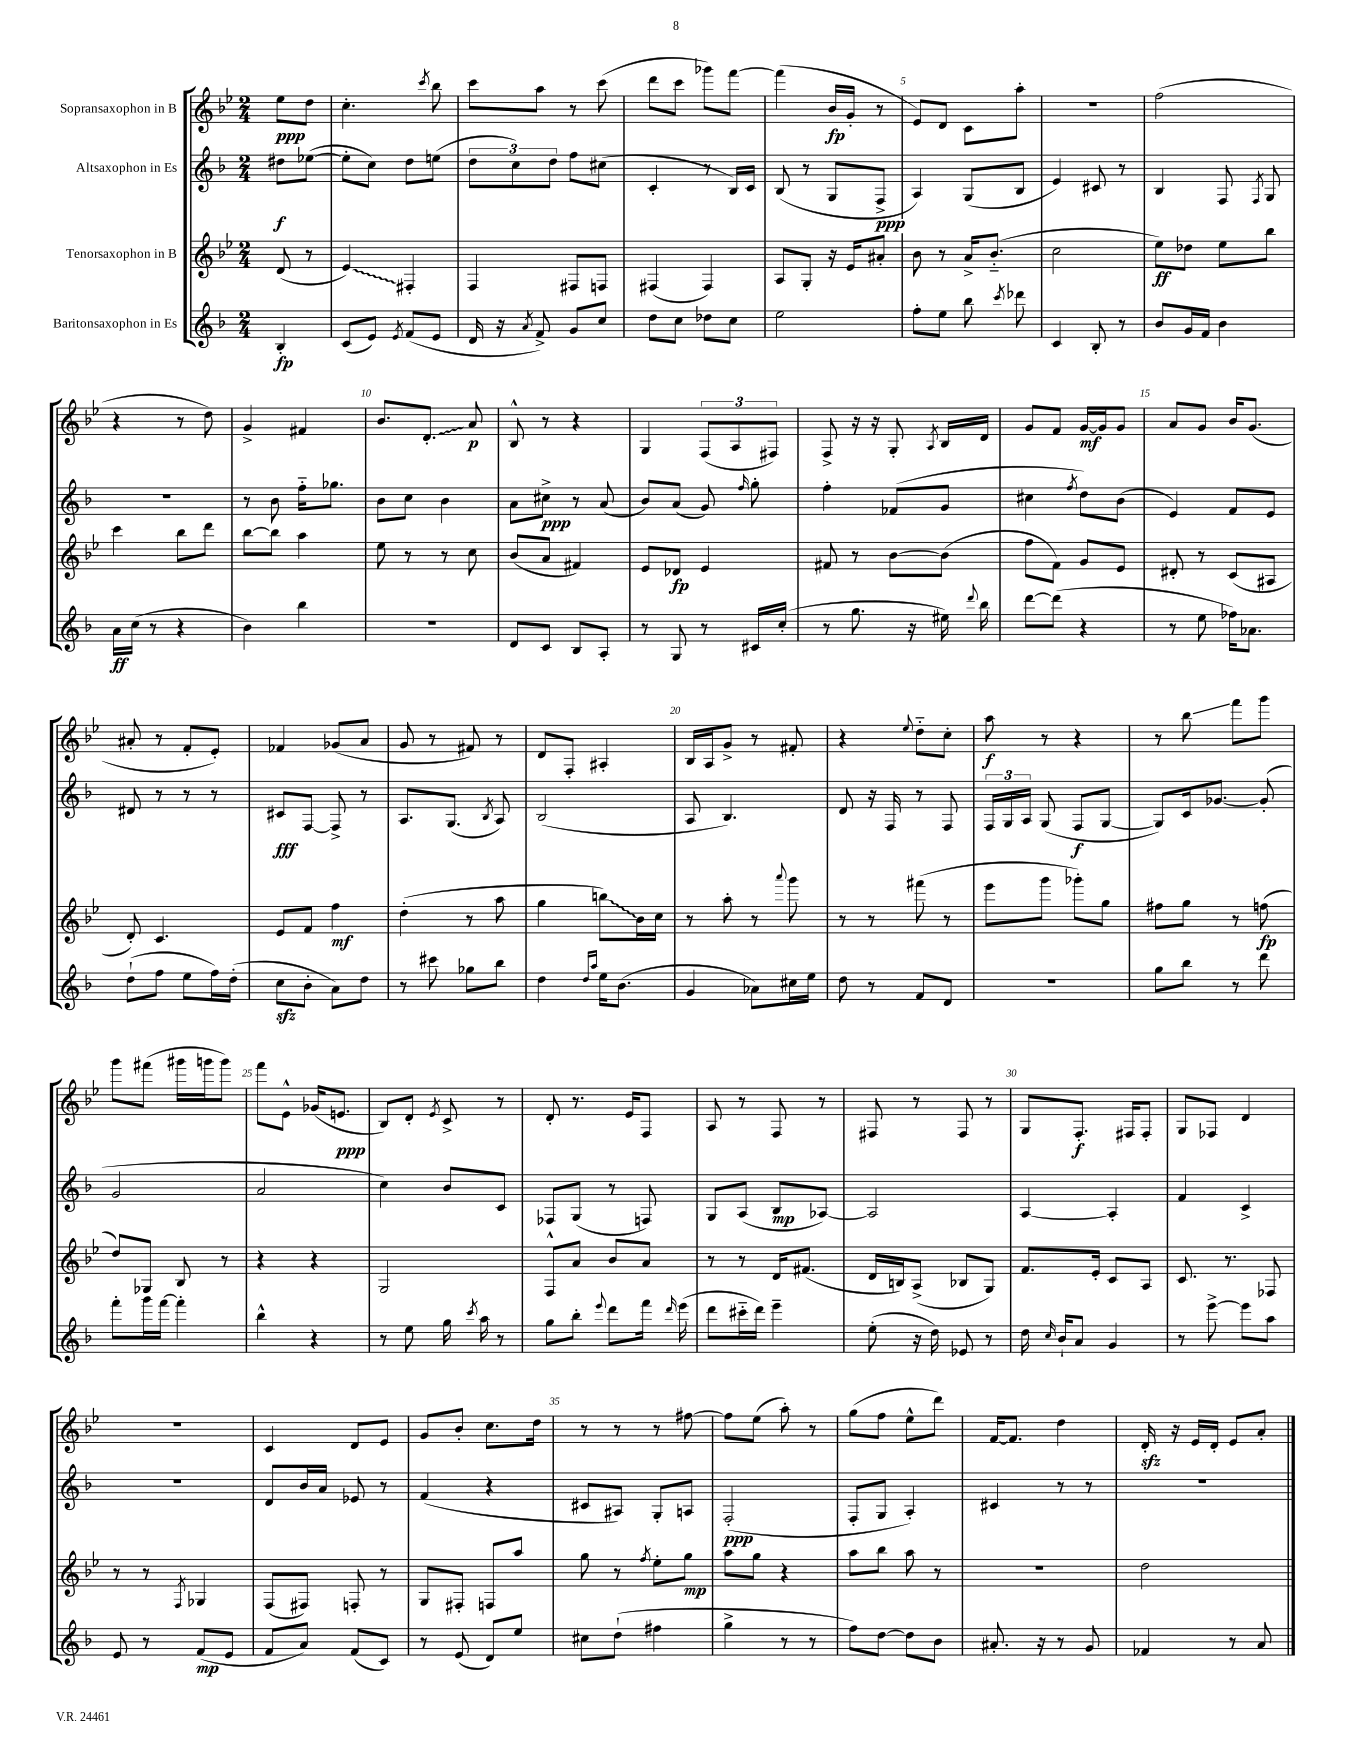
<<
\new StaffGroup <<
\new Staff = "s0" \with { instrumentName = "Sopransaxophon in B" } {
    \clef treble \key bes \major \numericTimeSignature \time 2/4 \partial 4
    \autoBeamOff ees''8[\ppp d''8] |
    c''4.-. \acciaccatura { c'''8 } bes''8 |
    c'''8[ a''8] r8 c'''8( |
    d'''8[ c'''8] ges'''8[) f'''8]~ |
    f'''4( bes'16[\fp g'16]-. r8 |
    ees'8[) d'8] c'8[ a''8]-. |
    r2 |
    f''2( |
    r4 r8 d''8) |
    g'4-> fis'4 |
    bes'8.[ \once \override Glissando.style = #'zigzag d'8.]-.\glissando a'8\p |
    bes8-^ r8 r4 |
    g4 \tuplet 3/2 { f8[( a8 fis8]) } |
    f8-> r16 r16 g8-. \acciaccatura { a8 } bes16[ d'16] |
    g'8[ f'8] g'16[~\mf g'16 g'8] |
    a'8[ g'8] bes'16[ g'8.]( |
    ais'8-. r8 f'8[-. ees'8]-.) |
    fes'4 ges'8[( a'8] |
    g'8 r8 fis'8) r8 |
    d'8[ f8]-. ais4-. |
    bes16[ a16 g'8]-> r8 fis'8-. |
    r4 \appoggiatura { ees''8 } d''8[-_ c''8]-. |
    a''8\f r8 r4 |
    r8 bes''8\glissando f'''8[ g'''8] |
    g'''8[ fis'''8]( gis'''16[ g'''16 g'''8]) |
    f'''8[ ees'8]-^ ges'16[( e'8.]\ppp |
    bes8[) d'8]-. \acciaccatura { ees'8 } c'8-> r8 |
    d'8-. r8. ees'16[ f8] |
    a8 r8 f8 r8 |
    fis8 r8 fis8 r8 |
    g8[ f8.]-.\f fis16[ fis8]-. |
    g8[ fes8] d'4 |
    R2 |
    c'4 d'8[ ees'8] |
    g'8[ bes'8]-. c''8.[ d''16] |
    r8 r8 r8 fis''8~ |
    fis''8[ ees''8]( a''8-.) r8 |
    g''8[( f''8] ees''8[-^ d'''8]) |
    f'16[~ f'8.] d''4 |
    d'16-.\sfz r16 ees'16[ d'16]-. ees'8[ a'8]-. \bar "|." |
}
\new Staff = "s1" \with { instrumentName = "Altsaxophon in Es" } {
    \clef treble \key f \major \numericTimeSignature \time 2/4 \partial 4
    \autoBeamOff dis''8[\f ees''8]~( |
    ees''8[-. c''8]) d''8[ e''8]( |
    \tuplet 3/2 { d''8[ c''8) d''8] } f''8[ cis''8]( |
    c'4-. r8 bes16[) c'16] |
    bes8( r8 g8[ f8]->\ppp |
    a4) g8[( bes8] |
    e'4) cis'8 r8 |
    bes4 f8 \acciaccatura { f8 } g8 |
    R2 |
    r8 bes'8 f''16[-_ ges''8.] |
    bes'8[ c''8] bes'4 |
    a'8[ cis''8]->\ppp r8 a'8( |
    bes'8[) a'8]( g'8) \grace { f''16 } g''8-. |
    f''4-. fes'8[( g'8] |
    cis''4 \acciaccatura { f''8 } d''8[) bes'8]( |
    e'4) f'8[ e'8] |
    dis'8 r8 r8 r8 |
    cis'8[\fff f8]~ f8-> r8 |
    a8.[ g8.]( \acciaccatura { bes8 } a8) |
    bes2( |
    a8 bes4.) |
    d'8 r16 f16 r8 f8 |
    \tuplet 3/2 { f16[ g16 a16] } g8( f8[\f g8]~ |
    g8[) c'16 ges'8.]~ ges'8-.( |
    g'2 |
    a'2 |
    c''4) bes'8[ c'8] |
    fes8[ g8]( r8 f8) |
    g8[ a8]( bes8[\mp aes8]~) |
    aes2 |
    a4~ a4-. |
    f'4 c'4-> |
    R2 |
    d'8[ bes'16 a'16] ees'8 r8 |
    f'4( r4 |
    cis'8[ ais8]) g8[-. a8] |
    f2-.\ppp( |
    f8[-. g8] a4-.) |
    cis'4 r8 r8 |
    R2 \bar "|." |
}
\new Staff = "s2" \with { instrumentName = "Tenorsaxophon in B" } {
    \clef treble \key bes \major \numericTimeSignature \time 2/4 \partial 4
    \autoBeamOff d'8( r8 |
    \once \override Glissando.style = #'zigzag ees'4\glissando) fis4-. |
    f4 fis8[ f8] |
    fis4( fis4) |
    a8[ g8]-. r16 ees'16[ ais'8]-. |
    bes'8 r8 a'16[-> bes'8.]-_( |
    c''2 |
    ees''8[\ff) des''8] ees''8[ bes''8] |
    c'''4 bes''8[ d'''8] |
    bes''8[~ bes''8] a''4 |
    ees''8 r8 r8 c''8 |
    bes'8[( a'8] fis'4) |
    ees'8[ des'8]\fp ees'4 |
    fis'8 r8 bes'8[~ bes'8]( |
    f''8[ f'8]) g'8[ ees'8] |
    dis'8-. r8 c'8[( ais8] |
    d'8-.) c'4. |
    ees'8[ f'8] f''4\mf |
    d''4-.( r8 a''8 |
    g''4 \once \override Glissando.style = #'zigzag b''8[\glissando) bes'16 c''16] |
    r8 a''8-. r8 \appoggiatura { a'''8 } g'''8 |
    r8 r8 fis'''8( r8 |
    ees'''8[ g'''8] ges'''8[-.) g''8] |
    fis''8[ g''8] r8 f''8\fp( |
    d''8[) ges8] bes8 r8 |
    r4 r4 |
    g2 |
    f8[-^ a'8] bes'8[ a'8] |
    r8 r8 d'16[ fis'8.]( |
    d'16[ b16) a8]->( bes8[ g8]) |
    f'8.[ ees'16]-. c'8[ a8] |
    c'8. r8. fes8 |
    r8 r8 \acciaccatura { f8 } ges4 |
    f8[( fis8]) f8-. r8 |
    g8[ fis8]-. f8[ a''8] |
    g''8 r8 \acciaccatura { f''8 } ees''8[-. g''8]\mp |
    a''8[ g''8] r4 |
    a''8[ bes''8] a''8 r8 |
    R2 |
    d''2 \bar "|." |
}
\new Staff = "s3" \with { instrumentName = "Baritonsaxophon in Es" } {
    \clef treble \key f \major \numericTimeSignature \time 2/4 \partial 4
    \autoBeamOff bes4-.\fp |
    c'8[( e'8]) \acciaccatura { e'8 } f'8[( e'8] |
    d'16 r16 \acciaccatura { a'8 } f'8->) g'8[ c''8] |
    d''8[ c''8] des''8[ c''8] |
    e''2 |
    f''8[-. e''8] bes''8 \acciaccatura { c'''8 } des'''8 |
    c'4 bes8-. r8 |
    bes'8[ g'16 f'16] bes'4 |
    a'16[\ff c''16]( r8 r4 |
    bes'4) bes''4 |
    R2 |
    d'8[ c'8] bes8[ a8]-. |
    r8 g8 r8 cis'16[ c''16]-.( |
    r8 g''8. r16 eis''16) \appoggiatura { d'''8 } bes''16 |
    d'''8[~ d'''8]( r4 |
    r8 e''8 fes''16[) aes'8.] |
    d''8[-!( f''8] e''8[ f''16) d''16]-.( |
    c''8[\sfz bes'8]-. a'8[) d''8] |
    r8 cis'''8 ges''8[ bes''8] |
    d''4 \grace { d''16[ a''16] } e''16[ bes'8.]( |
    g'4 aes'8[) cis''16 e''16] |
    d''8 r8 f'8[ d'8] |
    R2 |
    g''8[ bes''8] r8 d'''8 |
    f'''8[-. g'''16 f'''16]~ f'''4-. |
    bes''4-^ r4 |
    r8 e''8 g''16 \acciaccatura { c'''8 } a''16 r8 |
    g''8[ bes''8]-. \appoggiatura { e'''8 } d'''8[ f'''16] \grace { d'''16 } e'''16( |
    d'''8[ cis'''16-_ d'''16]) e'''4-- |
    e''8-.( r16 d''16) ees'8 r8 |
    d''16 \grace { c''16 } bes'16[-! a'8] g'4 |
    r8 e'''8~-> e'''8[ a''8] |
    e'8 r8 f'8[\mp( e'8] |
    f'8[ a'8]) f'8[( c'8]) |
    r8 e'8( d'8[) e''8] |
    cis''8[ d''8]-!( fis''4 |
    g''4-> r8 r8 |
    f''8[) d''8]~ d''8[ bes'8] |
    ais'8.-. r16 r8 g'8 |
    fes'4 r8 a'8 \bar "|." |
}
>>
>>
\layout { \context { \Score \override BarNumber.break-visibility = ##(#f #t #t) barNumberVisibility = #(every-nth-bar-number-visible 5) } }
